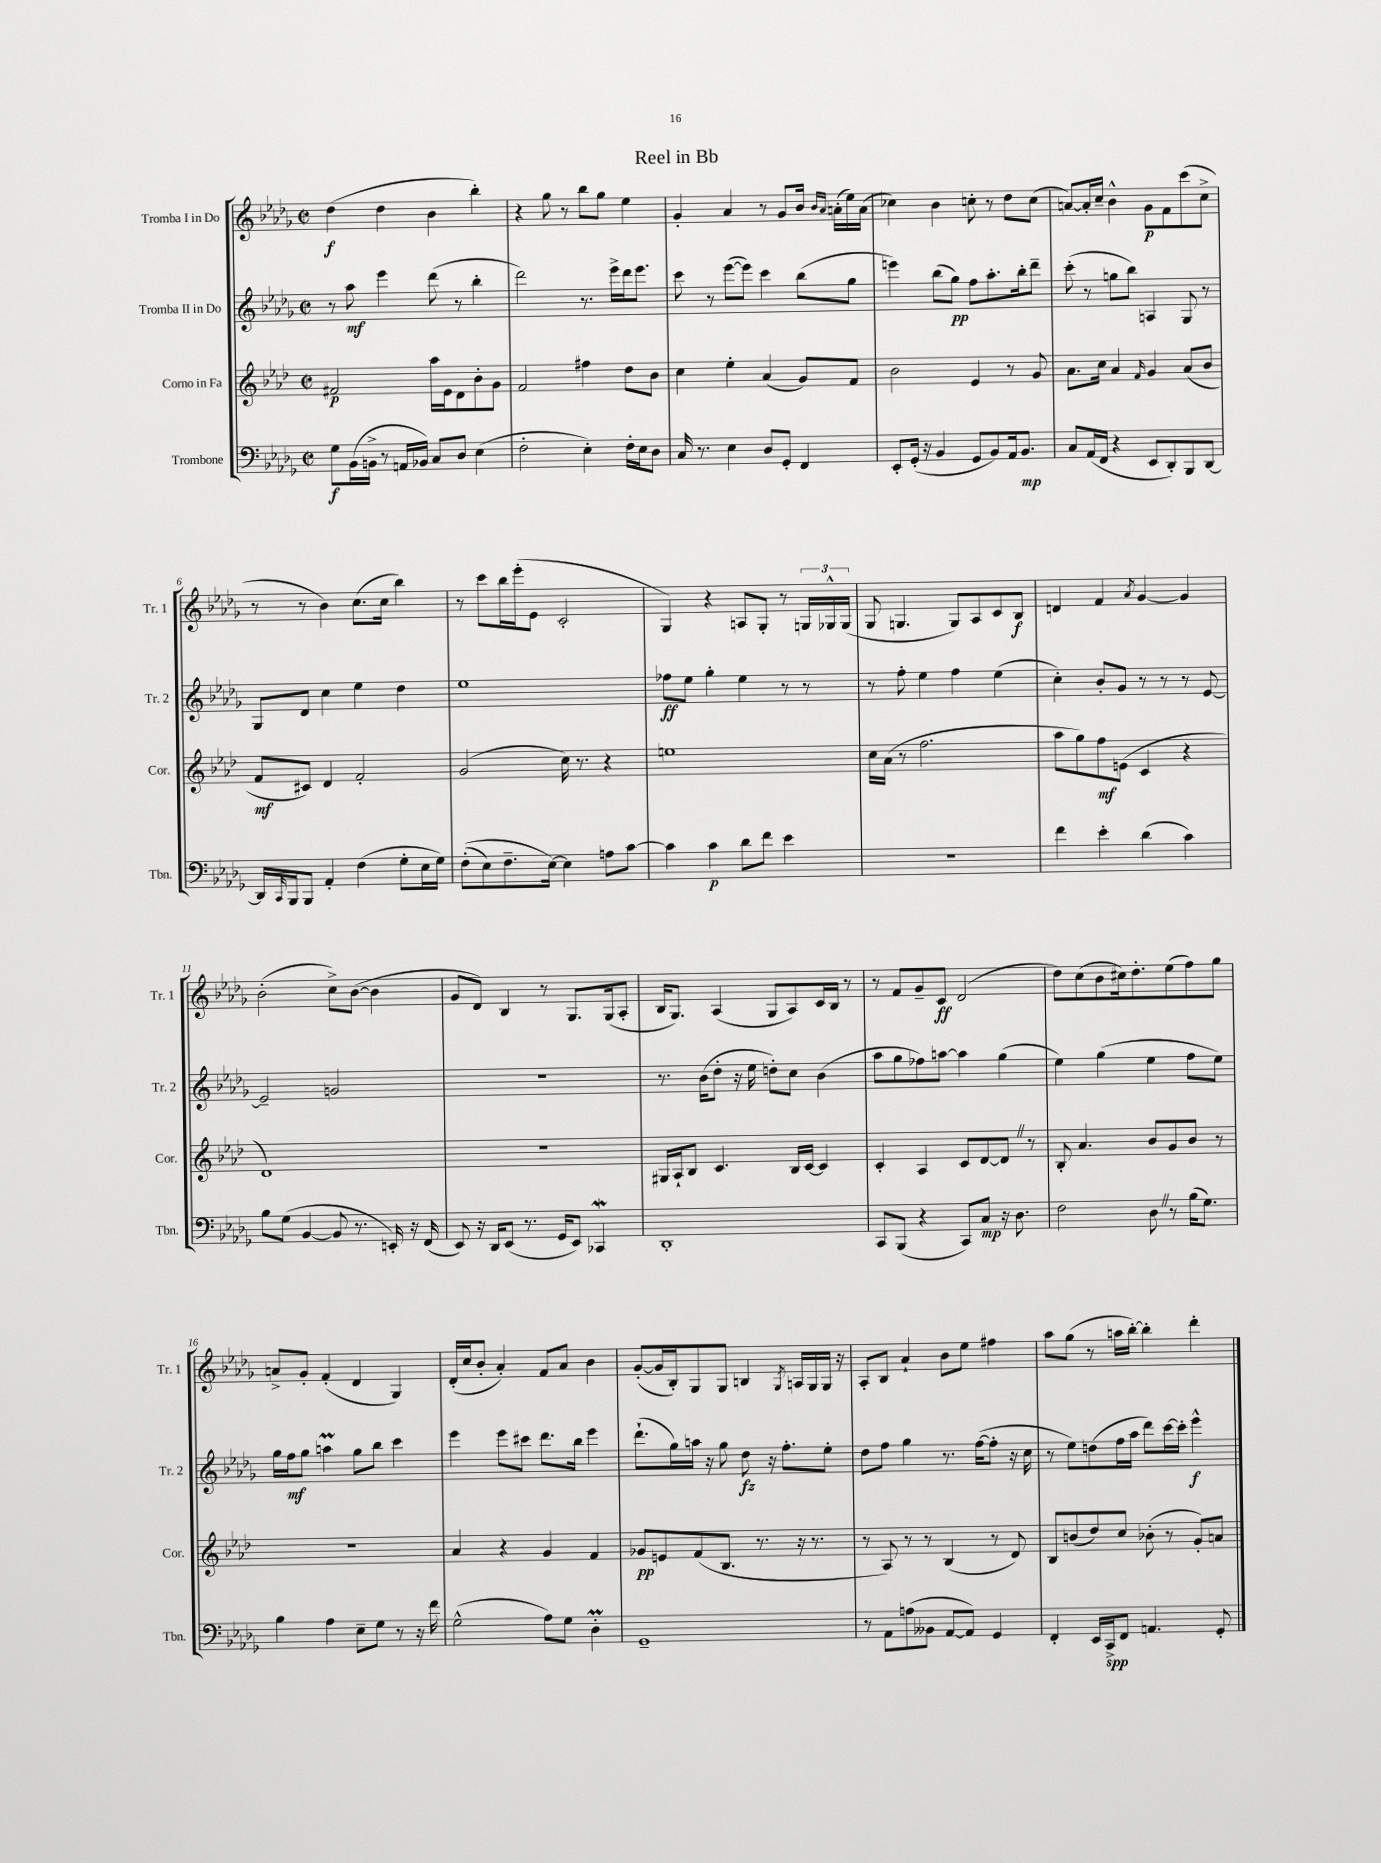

**kern	**kern	**kern	**kern
*staff4	*staff3	*staff2	*staff1
*clefF4	*clefG2	*clefG2	*clefG2
*k[b-e-a-d-g-]	*k[b-e-a-d-]	*k[b-e-a-d-g-]	*k[b-e-a-d-g-]
*M2/2	*M2/2	*M2/2	*M2/2
*met(c|)	*met(c|)	*met(c|)	*met(c|)
8G-	2f#	8r	(4dd-
(16BB-	.	8aa-	.
16BB^	.	.	.
8r	.	4eee-	4dd-
16AA	.	.	.
16BB-)	.	.	.
8C	16aa-	(8ddd-	4b-
.	16e-	.	.
8D-	8d-	8r	.
(4E-	8b-'	4bb-'	4bb-')
.	8g	.	.
=	=	=	=
2F'	2f	2ddd-)	4r
.	.	.	8gg-
.	.	.	8r
4E-')	4ff#	8.r	8bb-
.	.	.	8gg-
.	.	16eee-^	.
16F'	8dd-	16ddd-	4ee-
16E-	.	8.eee-	.
8D-	8b-	.	.
=	=	=	=
16C	4cc	8ccc	4g-'
8.r	.	.	.
.	.	8r	.
4E-	4ee-'	([8eee-	4a-
.	.	8eee-])	.
8D-	(4a-	4ccc	8r
8GG-'	.	.	8g-
4FF	8g)	(8bb-	16b-
.	.	.	16qqb-
.	.	.	16qqa-
.	.	.	(16a'
.	8f	8gg-	16ee-)
.	.	.	(16a
=	=	=	=
8EE-'	2b-	4eee)	4cc-)
(16GG-'	.	.	.
16r	.	.	.
4BB-	.	(8bb-	4b-
.	.	8gg-)	.
8GG-	4e-	8ff	8cc'
8BB-)	.	8.aa-'	8r
16AA-	8r	.	8dd-
8.BB-	.	16bb-'	.
.	8g	8ddd-~	(8cc
=	=	=	=
8C	8.a-	(8ccc'	[8a)
(16AA-	.	8r	16a']
16FF	16cc	.	16cc~
4r	4a-	8gg	4b-^^
.	.	8bb-)	.
.	16qqf	.	.
8EE-	4g	4A	8g-
8DD-')	.	.	8f
8BBB-	(8a-	8G-	(8ccc
[8DD-	8b-	8r	8cc^
=	=	=	=
16DD-]	8f	8G-	8r
16qqCC	.	.	.
16BBB-	.	.	.
8BBB-	8c#)	8d-	8r
4AA-'	4d-	4cc	4b-)
(4F	2f'	4ee-	(8.cc
.	.	.	16cc
8G-'	.	4dd-	4bb-)
16E-	.	.	.
16G-)	.	.	.
=	=	=	=
&((8F'	(2g	1ee-	8r
8E-)	.	.	8ccc
8.F~	.	.	16bb-
.	.	.	(16eee-'
.	.	.	8e-
[16E-&)	.	.	.
4E-]	16cc)	.	2c'
.	8.r	.	.
8A	4r	.	.
[8c	.	.	.
=	=	=	=
4c]	1ee	8ff-	4G-)
.	.	8ee-	.
4c	.	4gg-'	4r
8d-	.	4ee-	8A
8f	.	.	8G-'
4e-	.	8r	8r
.	.	8r	24G
.	.	.	24G-^^
.	.	.	(24G-
=	=	=	=
1r	16cc	8r	8G-
.	(16a-	.	.
.	8r	8ff'	4.G
.	2.ff	4ee-	.
.	.	4ff	8G)
.	.	.	8A-
.	.	(4ee-	8c
.	.	.	8B-
=	=	=	=
4f	8aa-	4cc')	4d
.	8gg)	.	.
4e-'	8ff	8b-'	4f
.	(8e	8g-	.
.	.	.	8qa-
(4d-	4c	8r	[4g-
.	.	8r	.
4c)	4r	8r	4g-]
.	.	[8e-	.
=	=	=	=
8B-	1d-)	2e-~]	(2b-'
(8G-	.	.	.
[4BB-	.	.	.
8BB-]	.	2g	8cc^)
8.r	.	.	([8b-
.	.	.	4b-]
16EE')	.	.	.
16r	.	.	.
(16FF	.	.	.
=	=	=	=
8EE-)	1r	1r	8g-
16r	.	.	8d-)
16DD-	.	.	.
(8EE-	.	.	4B-
8.r	.	.	.
.	.	.	8r
16GG-	.	.	.
8EE-)	.	.	8.G-
4CC-	.	.	.
.	.	.	(16G-
.	.	.	8A-'
=	=	=	=
1DD-'	16G#	8.r	16B-
.	16A-`	.	8.G-)
.	8B-	.	.
.	.	(16b-	.
.	4.c	8dd-'	(4A-
.	.	16r	.
.	.	16ee-	.
.	.	8dd')	8G-
.	16B-	8cc	8A-)
.	[16c	.	.
.	4c]	(4b-	16c
.	.	.	16B-
.	.	.	8r
=	=	=	=
8CC	4c'	8aa-	8r
(8BBB-	.	8gg-	8f
4r	4A-	8ff-)	8g-~
.	.	[8aa	8c
8CC)	8c	4aa]	(2d-
8C	[8d-	.	.
16r	8d-]	(4gg-	.
8.D-	.	.	.
.	8r	.	.
=	=	=	=
2F	8B-'	4ee-)	8dd-)
.	4.a-	.	(8cc
.	.	(4gg-	8b-
.	.	.	16cc#)
.	.	.	8.dd-'
8D-	8b-	4ee-	.
8r	8g	.	(8ee-
(16B-	8b-	8ff	8ff)
8.G-)	.	.	.
.	8r	8ee-)	8gg-
=	=	=	=
4B-	1r	16gg-	8a^
.	.	16ff	.
.	.	8gg-	8g-'
4A-	.	4aa	(4f'
8E-~	.	8gg-	4d-
8G-	.	8bb-	.
8r	.	4ccc	4G-)
16r	.	.	.
16f	.	.	.
=	=	=	=
(2G-^^	4a-	4eee-	(16d-'
.	.	.	16cc
.	.	.	8b-'
.	4r	8eee-	4a-')
.	.	8ccc#	.
8A-)	4g	8.ddd-	8f
8G-	.	.	8a-
.	.	16bb-	.
4D-'	4f	4eee-	4b-
=	=	=	=
1GG-~	8g-	(8.ddd-`	([8g-'
.	8e	.	16g-]
.	.	16gg-)	16B-')
.	(8f	16aa	8G-
.	.	16r	.
.	8.B-	8gg-	8G-
.	.	8dd-	4B
.	8.r	.	.
.	.	16r	.
.	.	8.ff'	.
.	.	.	8qG-
.	16r	.	16A
.	8.r	.	16G-
.	.	8ee-'	16G-
.	.	.	16r
=	=	=	=
8r	8r	8dd-	8A-'
8AA-	8A-)	8ff	8B-
(8A	8r	4gg-	4a-`
8BB--	8r	.	.
[8AA-	(4B-	8.r	8b-
8AA-])	.	.	8ee-
.	.	([16ff	.
4GG-	8r	8ff']	4ff#
.	8d-)	16r	.
.	.	16cc	.
=	=	=	=
4FF'	8B-	8r	8aa-
.	(8b	8ee-)	(8gg-
16EE-	8dd-)	(8dd	8r
16CC^	.	.	.
8FF	8cc	16ff	16aa
.	.	16aa-	[16bb-')
4.AA	(8b-'	8ddd-)	4bb-']
.	8r	[16ccc	.
.	.	16ccc']	.
.	8g')	4eee-^^	4ddd-'
8GG-'	8a	.	.
==	==	==	==
*-	*-	*-	*-
